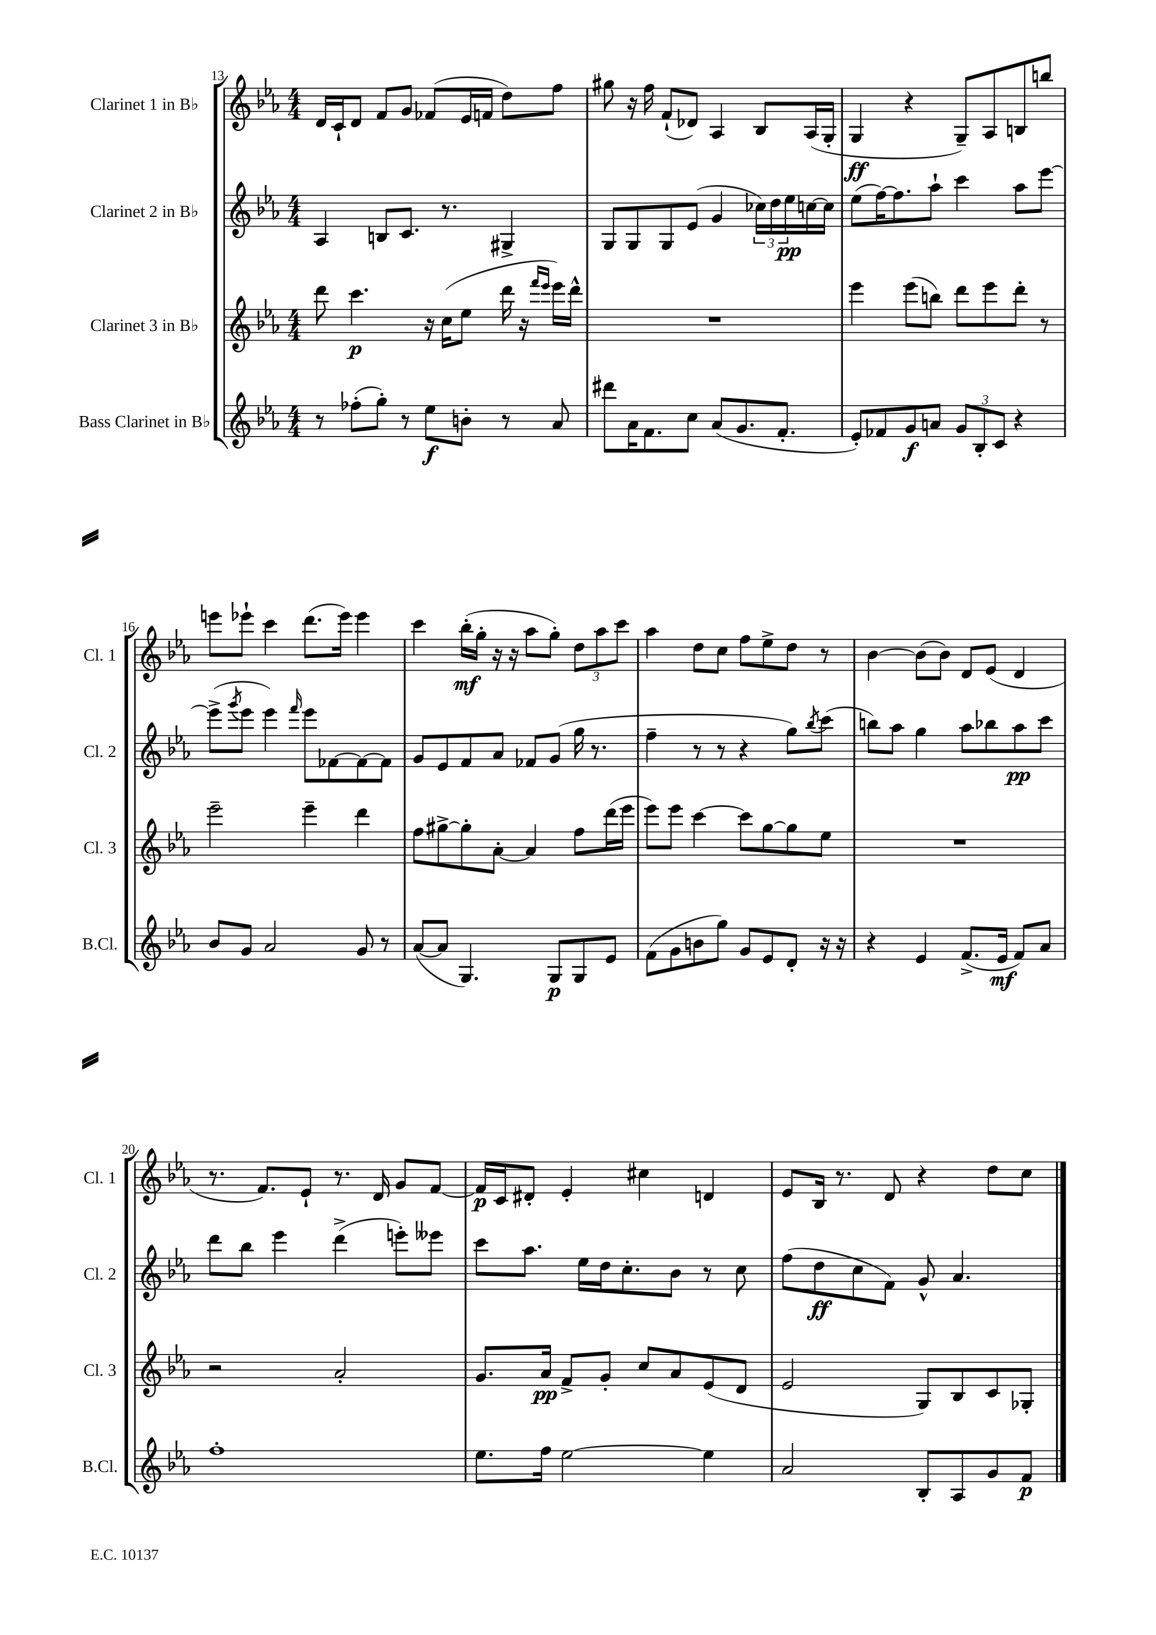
<<
\new StaffGroup <<
\new Staff = "s0" \with { instrumentName = "Clarinet 1 in Bb" shortInstrumentName = "Cl. 1" } {
    \clef treble \key ees \major \numericTimeSignature \time 4/4
    d'16 c'16-! d'8 f'8 g'8 fes'8( ees'16 f'16 d''8) f''8 |
    gis''8 r16 f''16 f'8-!( des'8) aes4 bes8 aes16( g16-. |
    g4\ff r4 g8--) aes8 b8 b''8 |
    e'''8 ees'''8-! c'''4 d'''8.( ees'''16) ees'''4 |
    c'''4 bes''16-.\mf( g''16-. r16 r16 aes''8 g''8-.) \tuplet 3/2 { d''8 aes''8 c'''8 } |
    aes''4 d''8 c''8 f''8 ees''8-> d''8 r8 |
    bes'4~ bes'8( bes'8) d'8 ees'8( d'4 |
    r8. f'8.) ees'8-! r8. d'16 g'8 f'8~ |
    f'16\p c'16 dis'8-. ees'4-. cis''4 d'4 |
    ees'8 bes16 r8. d'8 r4 d''8 c''8 \bar "|." |
}
\new Staff = "s1" \with { instrumentName = "Clarinet 2 in Bb" shortInstrumentName = "Cl. 2" } {
    \clef treble \key ees \major \numericTimeSignature \time 4/4
    aes4 b8 c'8. r8. gis4-> |
    g8 g8 g8 ees'8( g'4 \tuplet 3/2 { ces''16) d''16 ees''16\pp } c''16~ c''16 |
    ees''8( f''16~) f''8. aes''8-! c'''4 aes''8 ees'''8~ |
    ees'''8->( \acciaccatura { g'''8 } ees'''8 ees'''4) \grace { f'''16 } ees'''8 fes'8~ fes'8~ fes'8 |
    g'8 ees'8 f'8 aes'8 fes'8 g'8( g''16 r8. |
    f''4-- r8 r8 r4 g''8) \acciaccatura { bes''8 } c'''8( |
    b''8) aes''8 g''4 aes''8 bes''8 aes''8\pp c'''8 |
    d'''8 bes''8 ees'''4 d'''4->( e'''8-.) eeses'''8 |
    c'''8 aes''8. ees''16 d''16 c''8.-. bes'8 r8 c''8 |
    f''8( d''8\ff c''8 f'8) g'8-^ aes'4. \bar "|." |
}
\new Staff = "s2" \with { instrumentName = "Clarinet 3 in Bb" shortInstrumentName = "Cl. 3" } {
    \clef treble \key ees \major \numericTimeSignature \time 4/4
    d'''8 c'''4.\p r16 c''16( ees''8 d'''16 r16 \grace { f'''16 ees'''16 } ees'''16) d'''16-^ |
    R1 |
    ees'''4 ees'''8( b''8) d'''8 ees'''8 d'''8-. r8 |
    ees'''2-- ees'''4-- d'''4 |
    f''8 gis''8~-> gis''8-. aes'8~-. aes'4 f''8 d'''16( ees'''16 |
    ees'''8) ees'''8 c'''4~ c'''8 g''8~ g''8 ees''8 |
    R1 |
    r2 aes'2-. |
    g'8. aes'16\pp f'8-> g'8-. c''8 aes'8 ees'8( d'8 |
    ees'2 g8) bes8 c'8 ges8-. \bar "|." |
}
\new Staff = "s3" \with { instrumentName = "Bass Clarinet in Bb" shortInstrumentName = "B.Cl." } {
    \clef treble \key ees \major \numericTimeSignature \time 4/4
    r8 fes''8-.( g''8-.) r8 ees''8\f b'8-. r8 aes'8 |
    dis'''8 aes'16 f'8. c''8 aes'8( g'8. f'8.-. |
    ees'8-.) fes'8 g'8\f a'8 \tuplet 3/2 { g'8 bes8-. c'8 } r4 |
    bes'8 g'8 aes'2 g'8 r8 |
    aes'8~( aes'8 g4.) g8\p g8 ees'8 |
    f'8( g'8 b'8 g''8) g'8 ees'8 d'8-. r16 r16 |
    r4 ees'4 f'8.->( ees'16\mf f'8) aes'8 |
    f''1-. |
    ees''8. f''16 ees''2~ ees''4 |
    aes'2 bes8-. aes8 g'8 f'8\p \bar "|." |
}
>>
>>
\layout { \context { \Score currentBarNumber = #13 } }
